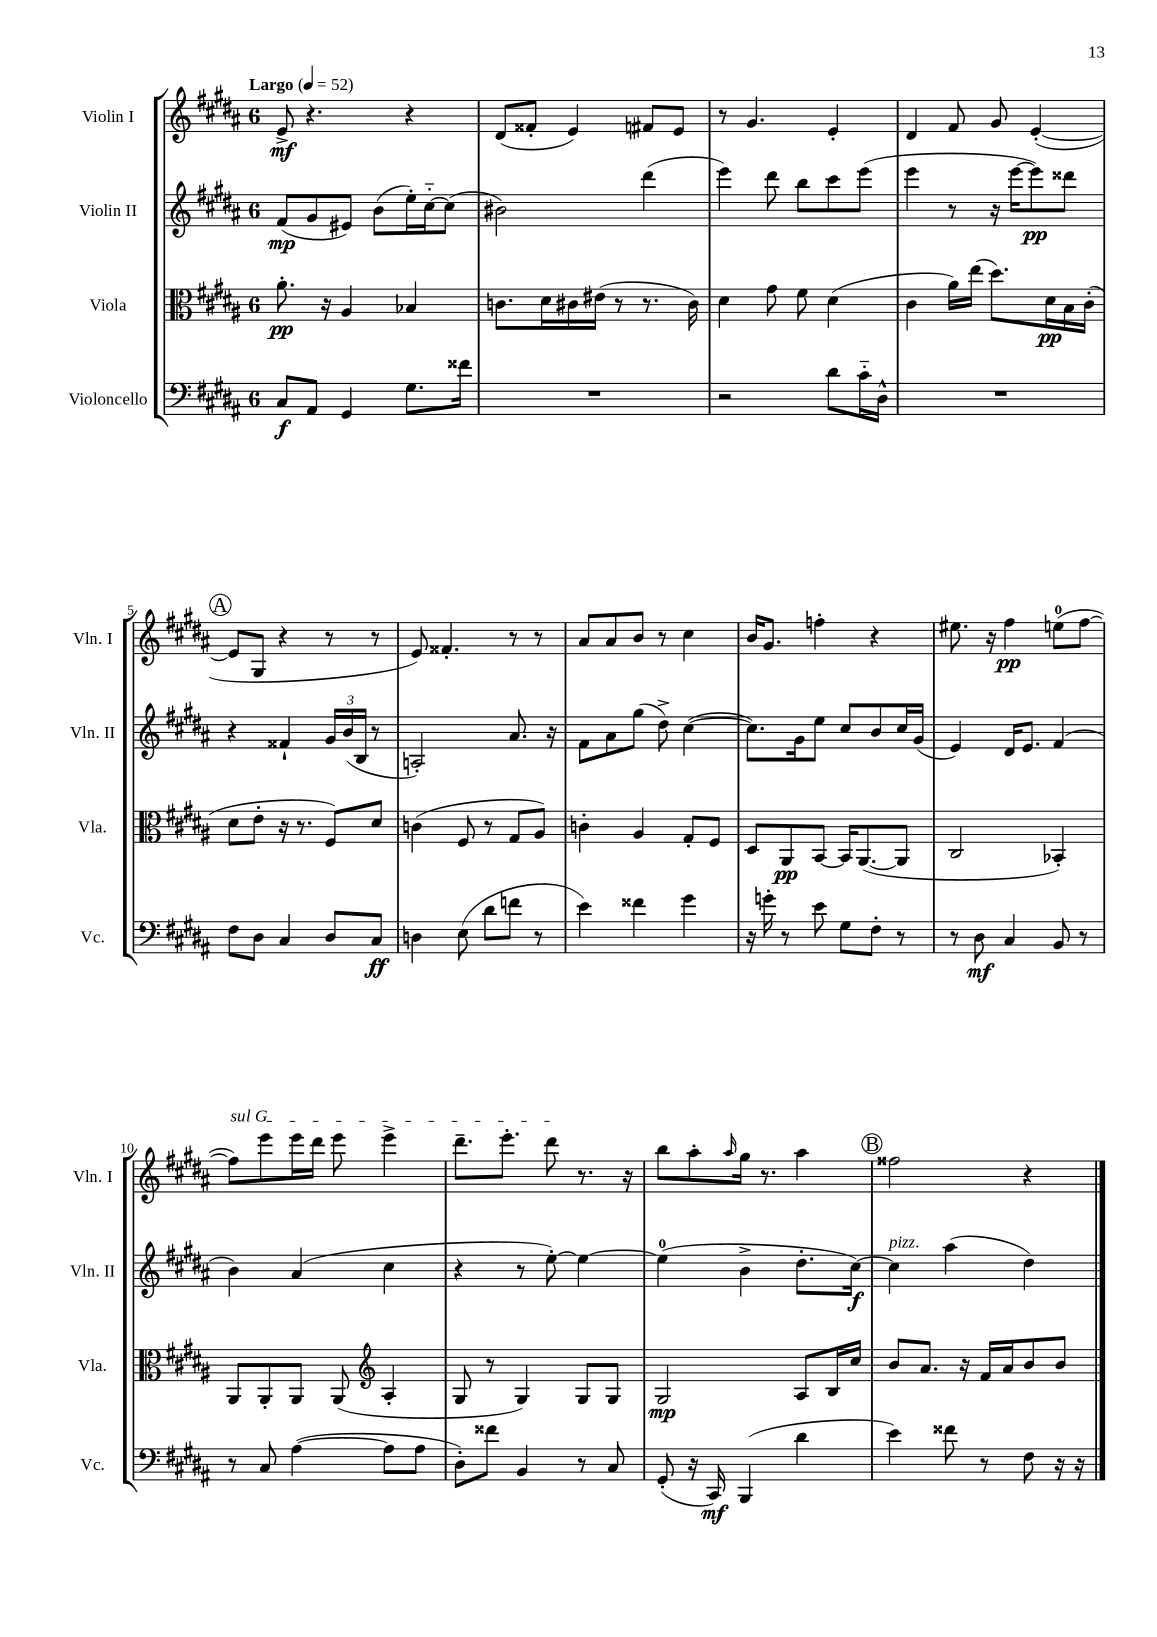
<<
\new StaffGroup <<
\new Staff = "s0" \with { instrumentName = "Violin I" shortInstrumentName = "Vln. I" } {
    \clef treble \key b \major \once \override Staff.TimeSignature.style = #'single-digit \time 6/8 \tempo "Largo" 4 = 52
    e'8->\mf r4. r4 |
    dis'8( fisis'8-. e'4) fis'8 e'8 |
    r8 gis'4. e'4-. |
    dis'4 fis'8 gis'8 e'4~-.( |
    \mark \markup { \circle "A" } e'8 gis8 r4 r8 r8 |
    e'8) fisis'4.-. r8 r8 |
    ais'8 ais'8 b'8 r8 cis''4 |
    b'16 gis'8. f''4-. r4 |
    eis''8. r16 fis''4\pp e''8-0( fis''8~ |
    \once \override TextSpanner.bound-details.left.text = \markup { \italic "sul G" } fis''8\startTextSpan) e'''8 e'''16 dis'''16 e'''8 e'''4-> |
    dis'''8.-- e'''8.-. dis'''8\stopTextSpan r8. r16 |
    b''8 ais''8-. \grace { ais''16 } gis''16 r8. ais''4 |
    \mark \markup { \circle "B" } fisis''2 r4 \bar "|." |
}
\new Staff = "s1" \with { instrumentName = "Violin II" shortInstrumentName = "Vln. II" } {
    \clef treble \key b \major \once \override Staff.TimeSignature.style = #'single-digit \time 6/8
    fis'8\mp( gis'8 eis'8) b'8( e''16-.) cis''16~-_ cis''8( |
    bis'2) dis'''4( |
    e'''4) dis'''8 b''8 cis'''8 e'''8( |
    e'''4 r8 r16 e'''16~ e'''8\pp) disis'''8 |
    \mark \markup { \circle "A" } r4 fisis'4-! \tuplet 3/2 { gis'16 b'16( b16 } r8 |
    a2-.) ais'8. r16 |
    fis'8 ais'8 gis''8( dis''8->) cis''4~( |
    cis''8.) gis'16 e''8 cis''8 b'8 cis''16 gis'16( |
    e'4) dis'16 e'8. fis'4( |
    b'4) ais'4( cis''4 |
    r4 r8 e''8~-.) e''4~ |
    e''4-0( b'4-> dis''8.-. cis''16~\f) |
    \mark \markup { \circle "B" } cis''4^\markup { \italic "pizz." } ais''4( dis''4) \bar "|." |
}
\new Staff = "s2" \with { instrumentName = "Viola" shortInstrumentName = "Vla." } {
    \clef alto \key b \major \once \override Staff.TimeSignature.style = #'single-digit \time 6/8
    ais'8.-.\pp r16 ais4 bes4 |
    c'8. dis'16 cis'16 eis'16( r8 r8. cis'16) |
    dis'4 gis'8 fis'8 dis'4( |
    cis'4 ais'16) e''16( dis''8.) dis'16\pp b16 cis'16-.( |
    \mark \markup { \circle "A" } dis'8 e'8-. r16 r8. fis8) dis'8 |
    c'4( fis8 r8 gis8 ais8) |
    c'4-. ais4 gis8-. fis8 |
    dis8 ais,8\pp b,8~ b,16 ais,8.~( ais,8 |
    cis2 bes,4-.) |
    ais,8 ais,8-. ais,8 ais,8( \clef treble ais4-. |
    gis8 r8 gis4) gis8 gis8 |
    gis2\mp ais8 b16 cis''16 |
    \mark \markup { \circle "B" } b'8 ais'8. r16 fis'16 ais'16 b'8 b'8 \bar "|." |
}
\new Staff = "s3" \with { instrumentName = "Violoncello" shortInstrumentName = "Vc." } {
    \clef bass \key b \major \once \override Staff.TimeSignature.style = #'single-digit \time 6/8
    cis8\f ais,8 gis,4 gis8. fisis'16 |
    R2. |
    r2 dis'8 cis'16-_ dis16-^ |
    R2. |
    \mark \markup { \circle "A" } fis8 dis8 cis4 dis8 cis8\ff |
    d4 e8( dis'8 f'8 r8 |
    e'4) fisis'4 gis'4 |
    r16 g'16-. r8 e'8 gis8 fis8-. r8 |
    r8 dis8\mf cis4 b,8 r8 |
    r8 cis8 ais4~( ais8 ais8 |
    dis8-.) fisis'8 b,4 r8 cis8 |
    gis,8-.( r16 cis,16\mf) b,,4( dis'4 |
    \mark \markup { \circle "B" } e'4) fisis'8 r8 fis8 r16 r16 \bar "|." |
}
>>
>>
